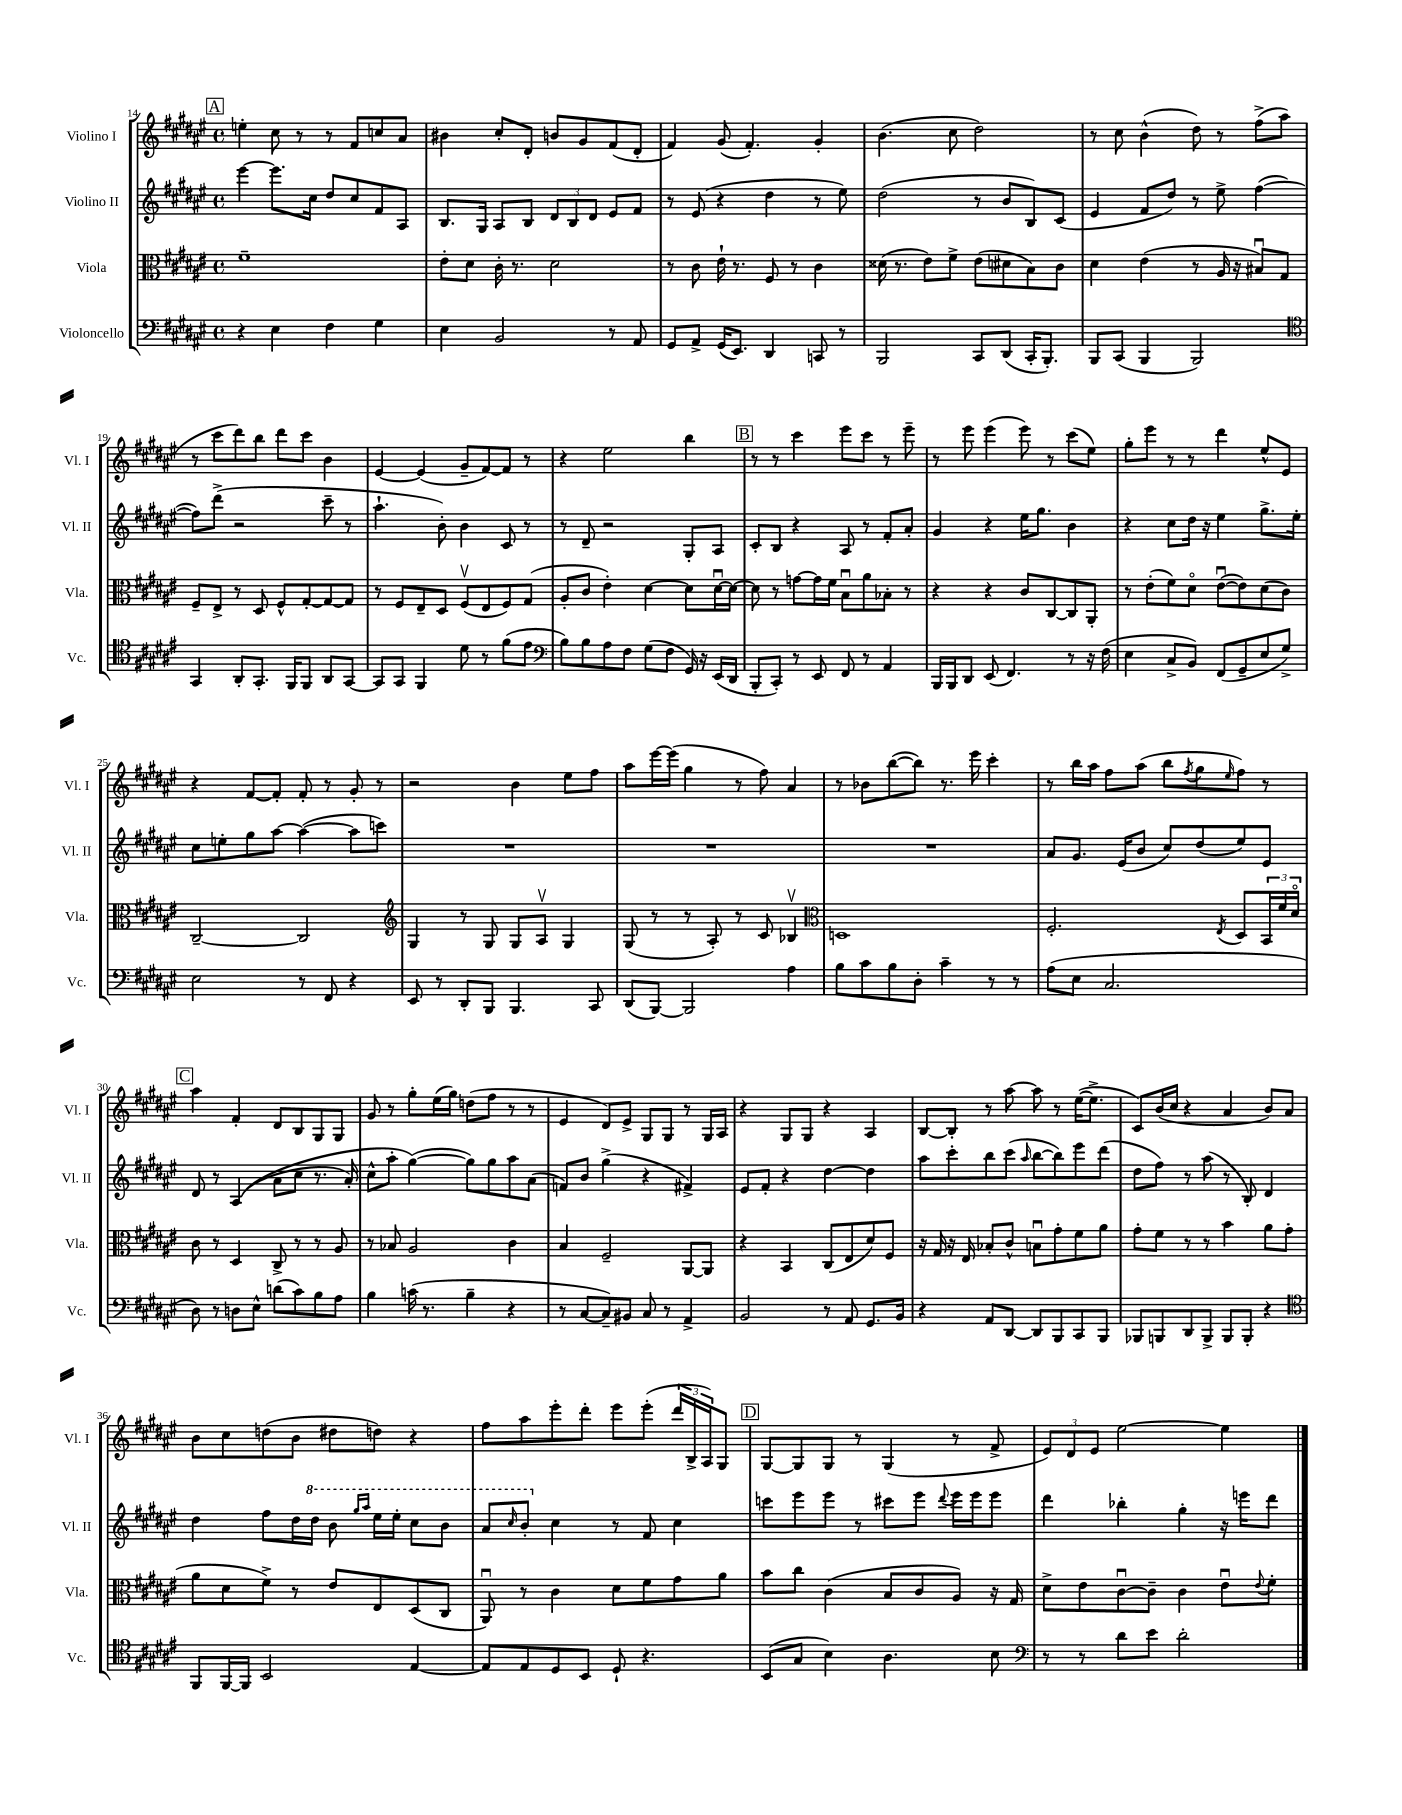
<<
\new StaffGroup <<
\new Staff = "s0" \with { instrumentName = "Violino I" shortInstrumentName = "Vl. I" } {
    \clef treble \key fis \major \defaultTimeSignature \time 4/4
    \mark \markup { \box "A" } e''4-. cis''8 r8 r8 fis'8 c''8 ais'8 |
    bis'4 cis''8-. dis'8-. b'8 gis'8 fis'8( dis'8-. |
    fis'4) gis'8( fis'4.-.) gis'4-. |
    b'4.( cis''8 dis''2) |
    r8 cis''8 b'4-^( dis''8) r8 fis''8->( ais''8 |
    r8 cis'''8 dis'''8) b''8 dis'''8 cis'''8 b'4 |
    eis'4~ eis'4( gis'8-- fis'8~) fis'8 r8 |
    r4 eis''2 b''4 |
    \mark \markup { \box "B" } r8 r8 cis'''4 eis'''8 cis'''8 r8 eis'''8-- |
    r8 eis'''8 eis'''4( eis'''8) r8 cis'''8( eis''8) |
    gis''8-. eis'''8 r8 r8 dis'''4 eis''8-^ eis'8 |
    r4 fis'8~ fis'8-. fis'8-. r8 gis'8-. r8 |
    r2 b'4 eis''8 fis''8 |
    ais''8 eis'''16~ eis'''16( gis''4 r8 fis''8) ais'4 |
    r8 bes'8 b''8~( b''8) r8. eis'''16 cis'''4-. |
    r8 b''16 ais''16 fis''8 ais''8( b''8 \acciaccatura { fis''8 } gis''8 \grace { eis''16 } fis''8) r8 |
    \mark \markup { \box "C" } ais''4 fis'4-. dis'8 b8 gis8 gis8 |
    gis'8 r8 gis''8-. eis''16( gis''16) d''8( fis''8 r8 r8 |
    eis'4 dis'8) eis'8-> gis8 gis8 r8 gis16 ais16 |
    r4 gis8 gis8 r4 ais4 |
    b8~ b8-. r8 ais''8~ ais''8 r8 eis''16~( eis''8.-> |
    cis'8) b'16( cis''16 r4 ais'4 b'8) ais'8 |
    b'8 cis''8 d''8( b'8 dis''8 d''8) r4 |
    fis''8 ais''8 eis'''8-. dis'''8-. eis'''8 eis'''8-.( \tuplet 3/2 { dis'''16 b16-> ais16) } gis8 |
    \mark \markup { \box "D" } gis8~ gis8 gis8 r8 gis4( r8 fis'8-> |
    \tuplet 3/2 { eis'8) dis'8 eis'8 } eis''2~ eis''4 \bar "|." |
}
\new Staff = "s1" \with { instrumentName = "Violino II" shortInstrumentName = "Vl. II" } {
    \clef treble \key fis \major \defaultTimeSignature \time 4/4
    \mark \markup { \box "A" } eis'''4~ eis'''8. cis''16 dis''8 cis''8 fis'8 ais8 |
    b8. gis16 ais8 b8 \tuplet 3/2 { dis'8 b8 dis'8 } eis'8 fis'8 |
    r8 eis'8( r4 dis''4 r8 eis''8) |
    dis''2( r8 b'8 b8) cis'8( |
    eis'4 fis'8 dis''8) r8 eis''8-> fis''4~( |
    fis''8) dis'''8->( r2 cis'''8-- r8 |
    ais''4.-! b'8-.) b'4 cis'8 r8 |
    r8 dis'8-- r2 gis8-. ais8 |
    \mark \markup { \box "B" } cis'8-. b8 r4 ais8 r8 fis'8-. ais'8-. |
    gis'4 r4 eis''16 gis''8. b'4 |
    r4 cis''8 dis''16 r16 eis''4 gis''8.-> eis''16-. |
    cis''8 e''8-. gis''8 ais''8~ ais''4~( ais''8 c'''8) |
    R1 |
    R1 |
    R1 |
    ais'8 gis'8. eis'16( b'8 cis''8) dis''8( eis''8) eis'8 |
    \mark \markup { \box "C" } dis'8 r8 ais4(\( ais'8 cis''8 r8. ais'16-.) |
    cis''8-^ ais''8-. gis''4~(\) gis''8) gis''8 ais''8 ais'8( |
    f'8) b'8 gis''4->( r4 fis'4->) |
    eis'8 fis'8-. r4 dis''4~ dis''4 |
    ais''8 cis'''8-. b''8 cis'''8( \grace { ais''16 } b''8~ b''8) eis'''8 dis'''8( |
    dis''8 fis''8) r8 ais''8( r8 b8-.) dis'4 |
    dis''4 fis''8 dis''16 \ottava #1 dis'''16 b''8 \grace { gis'''16 ais'''16 } eis'''16 eis'''16-. cis'''8 b''8 |
    ais''8 \grace { cis'''16 } b''8-. \ottava #0 cis''4 r8 fis'8 cis''4 |
    \mark \markup { \box "D" } c'''8 eis'''8 eis'''8 r8 cis'''8 eis'''8 \appoggiatura { dis'''8 } eis'''16 eis'''16 eis'''8 |
    dis'''4 bes''4-. gis''4-. r16 e'''16 dis'''8 \bar "|." |
}
\new Staff = "s2" \with { instrumentName = "Viola" shortInstrumentName = "Vla." } {
    \clef alto \key fis \major \defaultTimeSignature \time 4/4
    \mark \markup { \box "A" } fis'1-- |
    eis'8-. dis'8 cis'16-. r8. dis'2 |
    r8 cis'8 eis'16-! r8. fis8 r8 cis'4 |
    disis'16( r8. eis'8) fis'8-> eis'8( dis'8 b8) cis'8 |
    dis'4 eis'4( r8 ais16 r16 bis8\downbow) gis8 |
    fis8-- eis8-> r8 dis8 fis8-^ gis8~-. gis8~ gis8 |
    r8 fis8 eis8-- dis8 fis8\upbow( eis8 fis8) gis8( |
    ais8-. cis'8 eis'4-.) dis'4~ dis'8 dis'16~\downbow dis'16~ |
    \mark \markup { \box "B" } dis'8 r8 g'8~ g'16 fis'16 b8\downbow ais'8 bes8-. r8 |
    r4 r4 cis'8 cis8~ cis8 ais,8-. |
    r8 eis'8-.( fis'8) dis'8\flageolet eis'8~\downbow( eis'8) dis'8( cis'8) |
    cis2~-- cis2 |
    \clef treble gis4 r8 gis8 gis8 ais8\upbow gis4 |
    gis8( r8 r8 ais8-.) r8 cis'8 bes4\upbow |
    \clef alto d1 |
    fis2.-. \acciaccatura { eis8 } dis8 \tuplet 3/2 { b,16 fis'16 dis'16\flageolet } |
    \mark \markup { \box "C" } cis'8 r8 dis4 cis8-> r8 r8 ais8 |
    r8 bes8 ais2 cis'4 |
    b4 fis2-- ais,8~ ais,8 |
    r4 b,4 cis8( eis8 dis'8) fis8 |
    r16 gis16 r16 eis16 bes8-. cis'8-^ b8\downbow gis'8-. fis'8 ais'8 |
    gis'8-. fis'8 r8 r8 b'4 ais'8 gis'8( |
    ais'8 dis'8 fis'8->) r8 eis'8 eis8 dis8( cis8 |
    ais,8\downbow) r8 cis'4 dis'8 fis'8 gis'8 ais'8 |
    \mark \markup { \box "D" } b'8 cis''8 cis'4( b8 cis'8 ais8) r16 gis16 |
    dis'8-> eis'8 cis'8~\downbow cis'8-- cis'4 eis'8\downbow \appoggiatura { eis'8 } fis'8-. \bar "|." |
}
\new Staff = "s3" \with { instrumentName = "Violoncello" shortInstrumentName = "Vc." } {
    \clef bass \key fis \major \defaultTimeSignature \time 4/4
    \mark \markup { \box "A" } r4 eis4 fis4 gis4 |
    eis4 b,2 r8 ais,8 |
    gis,8 ais,8-> gis,16( eis,8.) dis,4 c,8 r8 |
    b,,2 cis,8 dis,8( cis,16-. b,,8.-.) |
    b,,8 cis,8( b,,4 b,,2) |
    \clef tenor gis,4 ais,8-. gis,8.-. fis,16 fis,8 ais,8 gis,8~ |
    gis,8 gis,8 fis,4 dis'8 r8 fis'8( eis'8 |
    \clef bass b8) b8 ais8 fis8 gis8( fis8 gis,16) r16 eis,16( dis,16 |
    \mark \markup { \box "B" } b,,8-. cis,8-.) r8 eis,8 fis,8 r8 ais,4 |
    b,,16 b,,16 dis,8 eis,8( fis,4.) r8 r16 fis16( |
    eis4 cis8-> b,8) fis,8( gis,8-- eis8 gis8->) |
    eis2 r8 fis,8 r4 |
    eis,8 r8 dis,8-. b,,8 b,,4. cis,8 |
    dis,8( b,,8~) b,,2 ais4 |
    b8 cis'8 b8 dis8-. cis'4-- r8 r8 |
    ais8( eis8 cis2. |
    \mark \markup { \box "C" } dis8) r8 d8 eis8-^ d'8( cis'8) b8 ais8 |
    b4 c'16( r8. b4-- r4 |
    r8 cis8~ cis8--) bis,8 cis8 r8 ais,4-> |
    b,2 r8 ais,8 gis,8. b,16 |
    r4 ais,8 dis,8~ dis,8 b,,8 cis,8 b,,8 |
    bes,,8 b,,8 dis,8 b,,8-> b,,8 b,,8-. r4 |
    \clef tenor fis,8 fis,16~ fis,16 b,2 eis4~ |
    eis8 eis8 dis8 b,8 dis8-! r4. |
    \mark \markup { \box "D" } b,8( gis8 b4) ais4. b8 |
    \clef bass r8 r8 dis'8 eis'8 dis'2-. \bar "|." |
}
>>
>>
\layout { \context { \Score currentBarNumber = #14 } }
